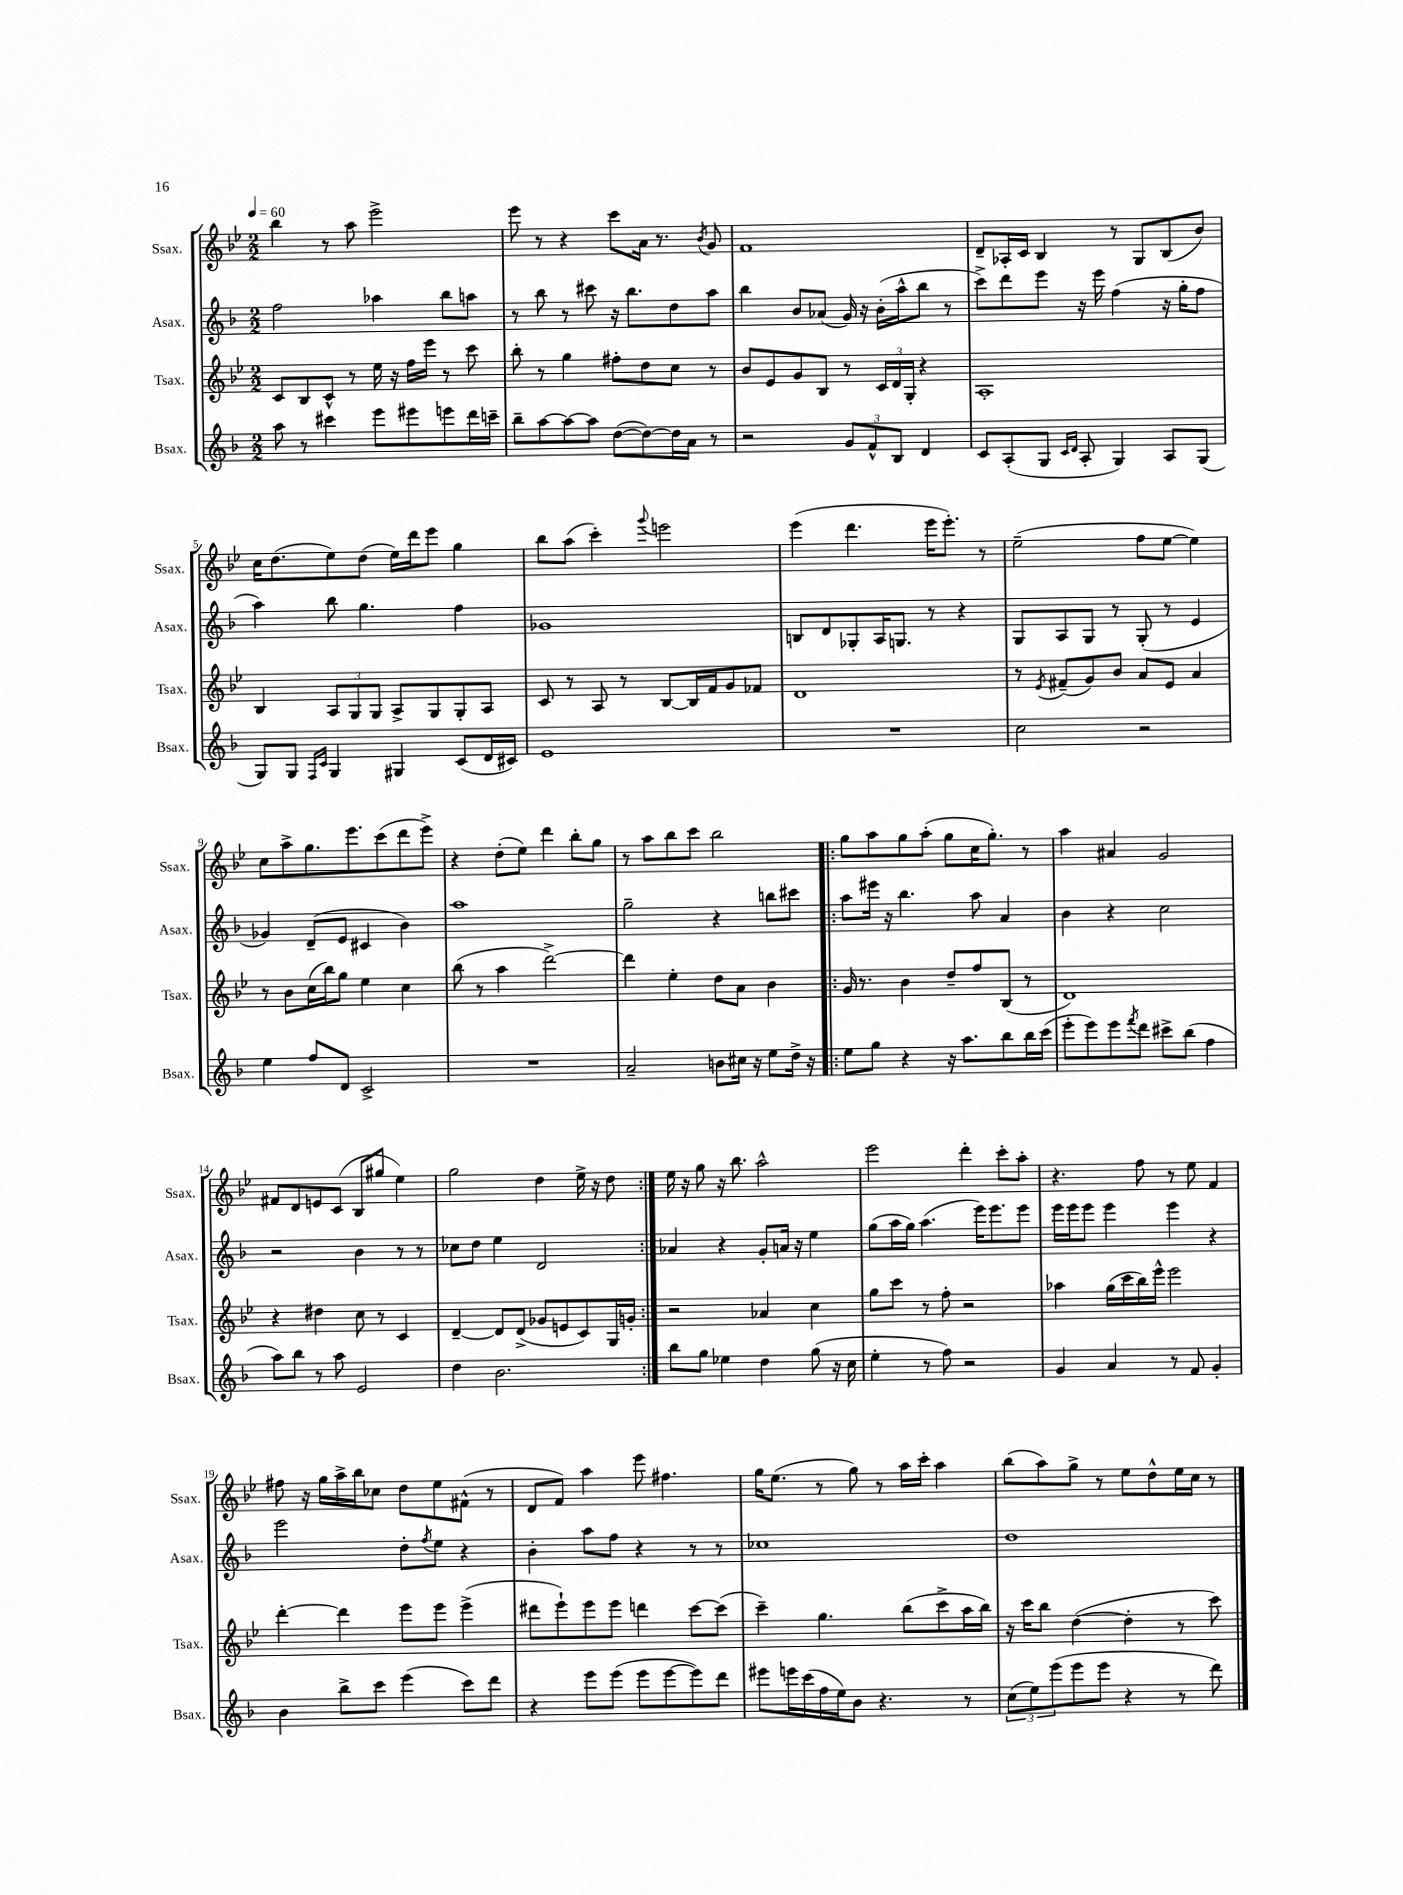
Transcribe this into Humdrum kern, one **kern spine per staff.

**kern	**kern	**kern	**kern
*part4	*part3	*part2	*part1
*staff4	*staff3	*staff2	*staff1
*I"Bsax.	*I"Tsax.	*I"Asax.	*I"Ssax.
*I'Bsax.	*I'Tsax.	*I'Asax.	*I'Ssax.
*clefG2	*clefG2	*clefG2	*clefG2
*k[b-]	*k[b-e-]	*k[b-]	*k[b-e-]
*M2/2	*M2/2	*M2/2	*M2/2
*MM60	*MM60	*MM60	*MM60
=1	=1	=1	=1
8aa\	8c/L	2ff\	4bb-\
8r	8B-/	.	.
4ccc#X\	8c^^/J	.	8r
.	8r	.	8aa\
8eee\L	16ee-\	4aa-X\	2eee-^\
.	16r	.	.
8eee#X\	16ff\LL	.	.
.	16eee-\JJ	.	.
8eeen\	8r	8bb-\L	.
16ddd\L	8ccc\	8aan\J	.
16cccn~\JJ	.	.	.
=2	=2	=2	=2
8bb-~\L	8bb-'\	8r	8eee-\
[8aa\	8r	8bb-\	8r
8aa\_	4gg\	8r	4r
8aa\J]	.	8ccc#X\	.
([8dd\L	8ff#X'\L	16r	8ccc\L
.	.	8.bb-\L	.
8dd\_)	8dd\	.	16a\Jk
.	.	.	8.r
16dd\L]	8cc\J	8dd\	.
16a\JJ	.	.	.
.	.	.	8qb-/
8r	8r	8aa\J	8g/
=3	=3	=3	=3
2r	8b-/L	4bb-\	1f
.	8e-/	.	.
.	8g/	8b-/L	.
.	8B-/J	(8a-X/J	.
12g/L	8r	16g/)	.
.	.	16r	.
12f^^/	.	.	.
.	24c/LL	(16b-'\LL	.
12B-/J	24d/	.	.
.	.	16aa^^\J	.
.	24G'/JJ	.	.
4d/	4r	8bb-\J	.
.	.	8r	.
=4	=4	=4	=4
8c/L	1A'	8ccc^\L)	8d~/L
(8A'/	.	8ddd\	16A-X'/L
.	.	.	16c/JJ
8G/J	.	8eee\J	4B-/
16qqc/LL	.	.	.
16qqd/JJ	.	.	.
8A'/	.	16r	.
.	.	16eee\	.
4G/)	.	(4ff\	8r
.	.	.	8G/L
8A/L	.	16r	(8B-/
.	.	16gg'\KL	.
(8G/J	.	8ff\J	8b-/J)
!!LO:LB:g=z
=5	=5	=5	=5
8G/L)	4B-/	4aa\)	16cc\KL
.	.	.	(8.dd\
8G/J	.	.	.
16qqF/LL	.	.	.
16qqc/JJ	.	.	.
4G/	12A/L	8bb-\	8ee-\)
.	12G/	.	.
.	.	4.gg\	(8dd\J
.	12G/J	.	.
4G#X/	8A^/L	.	16ee-\LL)
.	.	.	16ddd\J
.	8G/	.	8eee-\J
(8c/L	8G'/	4ff\	4gg\
16d/L	8A/J	.	.
16c#X/JJ)	.	.	.
=6	=6	=6	=6
1e	8c/	1g-X	8bb-\L
.	8r	.	(8aa\J
.	8A/	.	4ccc'\)
.	8r	.	.
.	.	.	8qqggg/
.	[8B-/L	.	2eeen\
.	16B-/L]	.	.
.	16f/J	.	.
.	8g/	.	.
.	8f-X/J	.	.
=7	=7	=7	=7
1r	1d	8Bn/L	(4eee-\
.	.	8d/	.
.	.	8G-X'/	4.ddd\
.	.	16A/K	.
.	.	8.Gn/J	.
.	.	8r	16eee-\KL
.	.	.	8.eee-'\J)
.	.	4r	.
.	.	.	8r
=8	=8	=8	=8
2cc\	8r	8G/L	(2ee-~\
.	8qe-/	.	.
.	(8f#X~/L	8A/	.
.	8g/)	8G/J	.
.	8b-/J	8r	.
2r	8a/L	(8G'/	8ff\L
.	8e-/J	8r	[8ee-\J
.	4a/	4e/	4ee-\])
!!LO:LB:g=z
=9	=9	=9	=9
4ee\	8r	4g-X/)	8cc\L
.	8b-\L	.	8aa^\
8ff/L	(16cc\L	(8d~/L	8.gg\
.	16bb-\J)	.	.
8d/J	8gg\J	8e/J	.
.	.	.	8.eee-\
2c^/	4ee-\	4c#X/	.
.	.	.	(8ccc\
.	4cc\	4b-\)	8ddd\
.	.	.	8eee-^\J)
=10	=10	=10	=10
1r	(8bb-\	1aa	4r
.	8r	.	.
.	4aa\	.	(8dd'\L
.	.	.	8ee-\J)
.	[2ddd^\)	.	4ddd\
.	.	.	8bb-'\L
.	.	.	8gg\J
=11	=11	=11	=11
2a~/	4ddd\]	2gg~\	8r
.	.	.	8aa\L
.	4ee-'\	.	8bb-\
.	.	.	8ccc\J
8bn\L	8dd\L	4r	2bb-\
16cc#X\Jk	8a\J	.	.
16r	.	.	.
8ee\L	4b-\	8bbn\L	.
16dd^\Jk	.	8ccc#X\J	.
16r	.	.	.
=12!|:	=12!|:	=12!|:	=12!|:
8ee\L	16g/	8aa\L	8gg\L
.	8.r	.	.
8gg\J	.	16eee#X\Jk	8aa\
.	.	16r	.
4r	4b-\	4.bb-\	8gg\
.	.	.	(8aa'\J
16r	8dd~/L	.	8gg\L
8.aa\L	.	.	.
.	8ff/	8aa\	16cc\K
.	.	.	8.gg'\J)
8bb-\	(8B-/J	4a/	.
16bb-\L	8r	.	8r
(16ccc\JJ	.	.	.
=13	=13	=13	=13
8eee'\L	1d)	4b-\	4aa\
8eee\)	.	.	.
8eee\	.	4r	4a#X/
8qfff/	.	.	.
8ddd\J	.	.	.
8ccc#X^\L	.	2cc\	2g/
(8bb-\J	.	.	.
4ff\	.	.	.
!!LO:LB:g=z
=14	=14	=14	=14
8aa\L)	4r	2r	8f#X/L
8bb-\J	.	.	8d/
8r	4dd#X\	.	8en/
8aa\	.	.	(8c/J
2e/	8cc\	4b-\	8B-/L
.	8r	.	8gg#X/J
.	4c/	8r	4ee-\)
.	.	8r	.
=15	=15	=15	=15
4dd\	[4d~/	8cc-X\L	2gg\
.	.	8dd\J	.
2.b-\	8d/L]	4ee\	.
.	(8d^/J	.	.
.	8g-X/L	2d/	4dd\
.	8en/	.	.
.	8c/)	.	16ee-^\
.	.	.	16r
.	16G/L	.	8dd\
.	16gn'/JJ	.	.
=16:|!	=16:|!	=16:|!	=16:|!
8bb-\L	2r	4a-X/	16ee-\
.	.	.	16r
8gg\J	.	.	8gg\
4ee-X\	.	4r	16r
.	.	.	8.bb-\
4dd\	4a-X/	8g'/L	2aa^^\
.	.	16an/Jk	.
.	.	16r	.
(8gg\	4cc\	4ee\	.
16r	.	.	.
16cc\	.	.	.
=17	=17	=17	=17
4ee'\	8gg\L	(8gg\L	2eee-\
.	8ccc\J	16aa\L	.
.	.	16gg\JJ)	.
8r	8r	(4.aa\	.
8ff\)	8ff'\	.	.
2r	2r	.	4ddd'\
.	.	16eee\KL)	.
.	.	8.eee\	.
.	.	.	8ccc'\L
.	.	8eee\J	8aa'\J
=18	=18	=18	=18
4g/	4aa-X\	16eee\LL	4.r
.	.	16eee\J	.
.	.	8eee\J	.
4a/	(16gg\LL	4eee\	.
.	16ccc\	.	.
.	16bb-\)	.	8ff\
.	16eee-^^\JJ	.	.
8r	2eee-\	4eee\	8r
8f/	.	.	8ee-\
4g'/	.	4r	4f/
!!LO:LB:g=z
=19	=19	=19	=19
4b-\	[4ddd'\	2eee\	8ff#X\
.	.	.	16r
.	.	.	16gg\LL
8bb-^\L	4ddd\]	.	16aa^\
.	.	.	16bb-\J
8ccc\J	.	.	8cc-X\J
(4eee\	8eee-\L	8dd'\L	8dd\L
.	.	8qff/	.
.	8eee-\J	8ee\J	8ee-\
8ccc\L)	(4eee-^\	4r	(8f#X^^\J
8ddd\J	.	.	8r
=20	=20	=20	=20
4r	8ddd#X\L	4b-'\	8d/L
.	8eee-`\)	.	8f/J)
8eee\L	8eee-\	8aa\L	4aa\
(8eee\J	8eee-\J	8ff\J	.
8eee\L	4dddn\	4r	8eee-\
[8eee\	.	.	4.ff#X\
8eee\])	[8ccc\L	8r	.
8ddd\J	(8ccc\J]	8r	.
=21	=21	=21	=21
8eee#X\L	4ccc~\)	1cc-X	16gg\KL
.	.	.	(8.ee-\J
16eeen\L	.	.	.
(16ccc\	.	.	.
16ff\	4.gg\	.	8r
16ee\J)	.	.	.
8b-\J	.	.	8gg\)
4.r	.	.	8r
.	(8bb-\L	.	16aa\LL
.	.	.	16ccc'\JJ
.	8ccc^\	.	4aa\
8r	16aa\L	.	.
.	16bb-\JJ)	.	.
=22	=22	=22	=22
(12cc\L	16r	1dd	(8bb-\L
.	16ccc\KL	.	.
12ee\)	.	.	.
.	8bb-\J	.	8aa\)
(12eee\	.	.	.
8eee\	([4dd\	.	8gg^\J
8eee\J	.	.	8r
4r	4dd'\]	.	8ee-\L
.	.	.	8dd^^\
8r	8r	.	16ee-\L
.	.	.	16cc\JJ
8ddd\)	8ccc\)	.	8r
==	==	==	==
*-	*-	*-	*-
